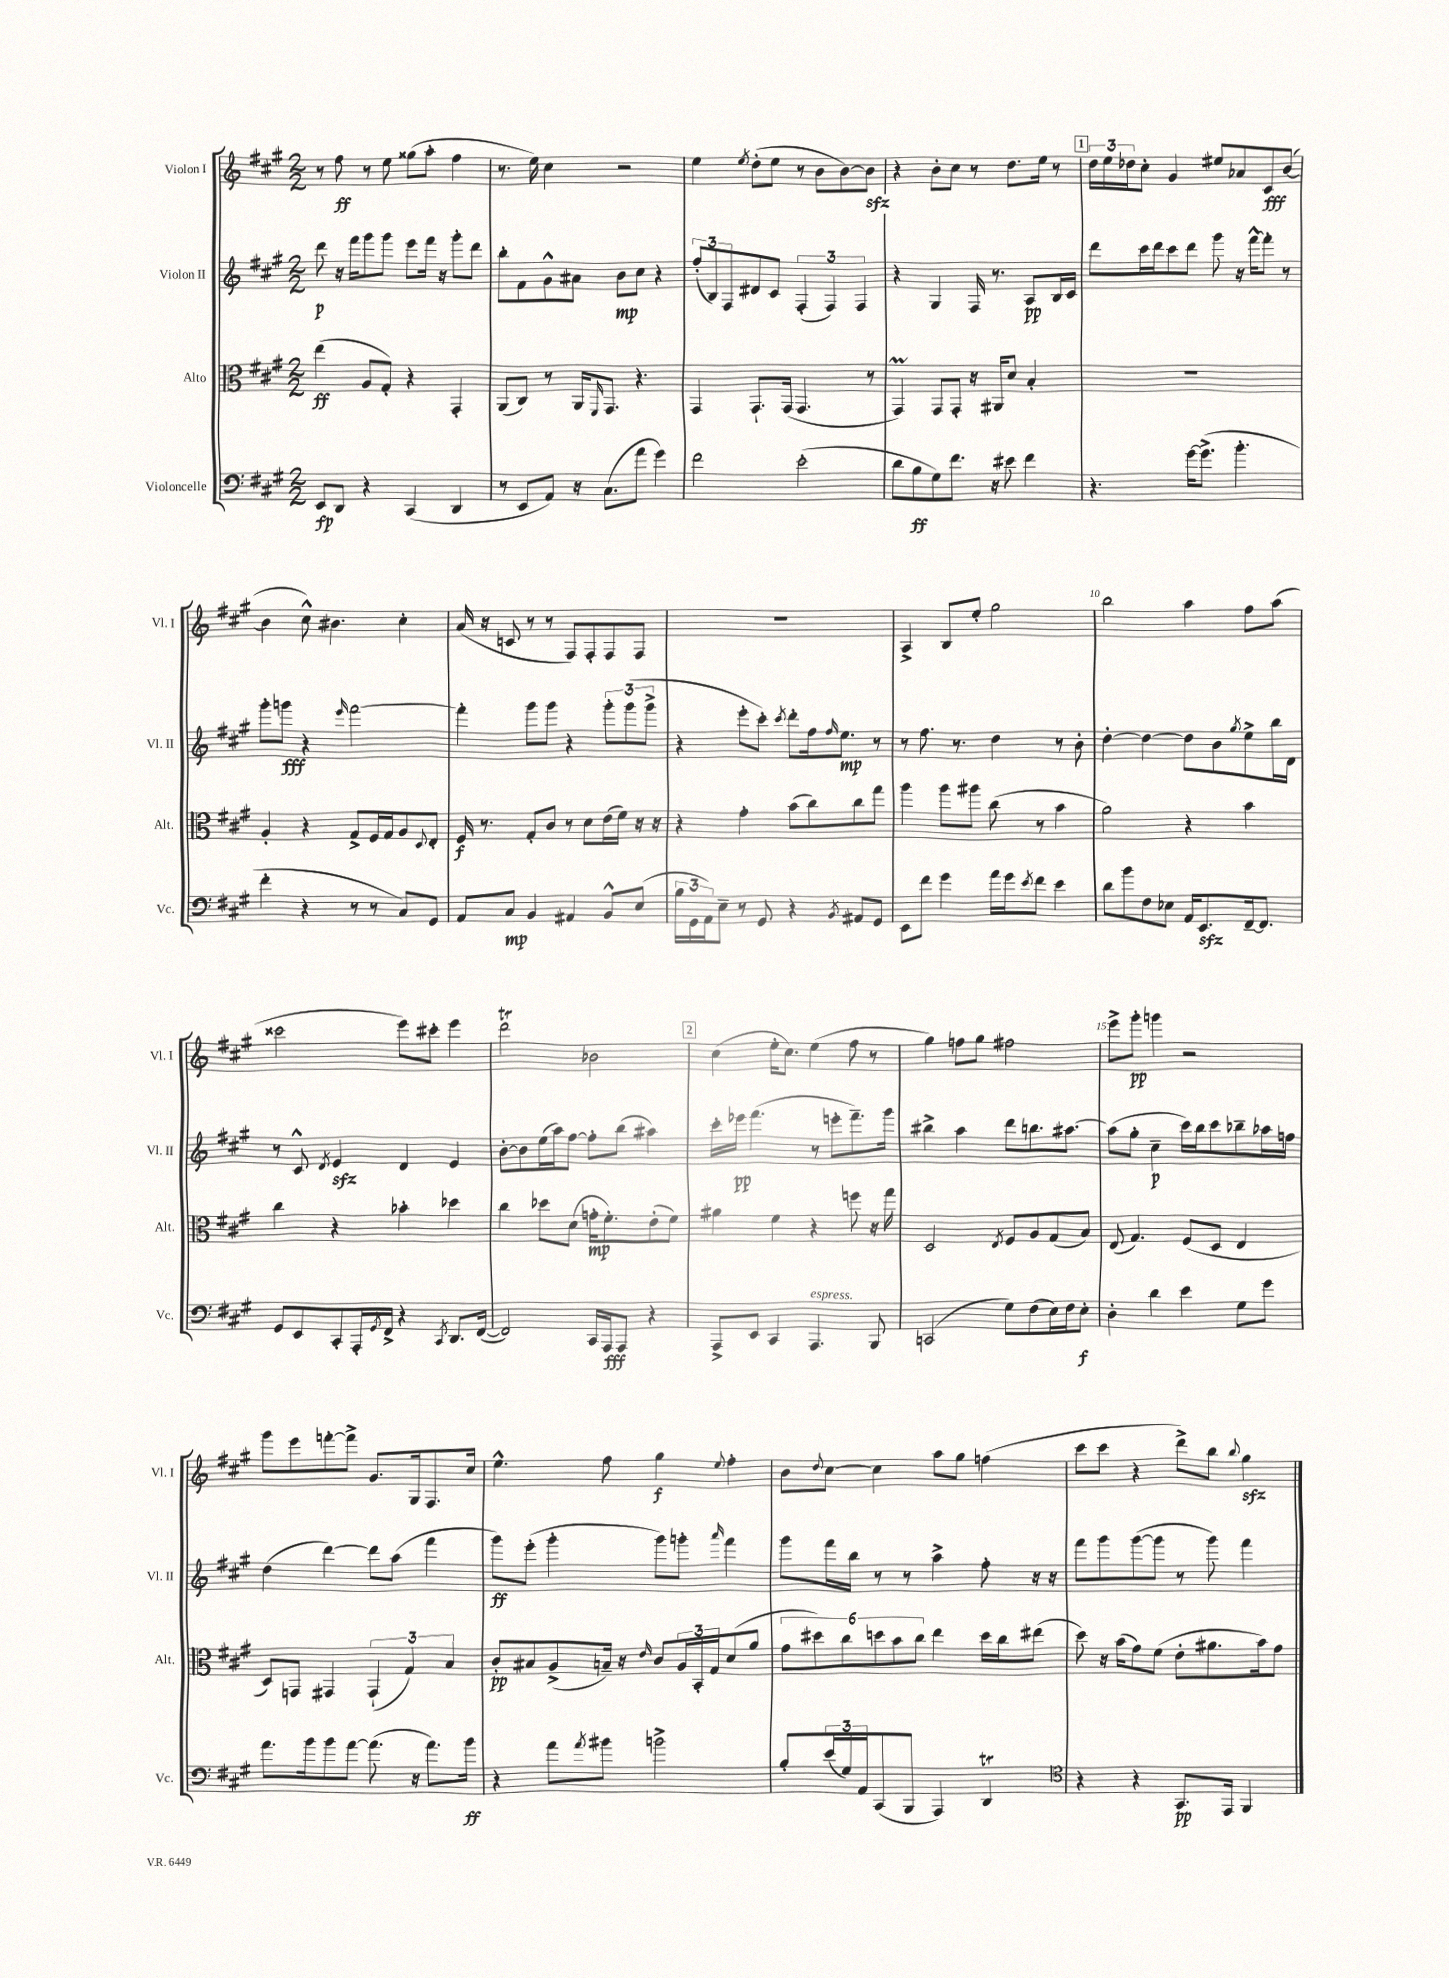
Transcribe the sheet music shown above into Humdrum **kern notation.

**kern	**dynam	**kern	**dynam	**kern	**dynam	**kern	**dynam
*part4	*part4	*part3	*part3	*part2	*part2	*part1	*part1
*staff4	*staff4	*staff3	*staff3	*staff2	*staff2	*staff1	*staff1
*I"Violoncelle	*	*I"Alto	*	*I"Violon II	*	*I"Violon I	*
*I'Vc.	*	*I'Alt.	*	*I'Vl. II	*	*I'Vl. I	*
*clefF4	*	*clefC3	*	*clefG2	*	*clefG2	*
*k[f#c#g#]	*	*k[f#c#g#]	*	*k[f#c#g#]	*	*k[f#c#g#]	*
*M2/2	*	*M2/2	*	*M2/2	*	*M2/2	*
=1	=1	=1	=1	=1	=1	=1	=1
8EE/L	fp	(4ee\	ff	8ddd\	p	8r	.
8DD/J	.	.	.	16r	.	8ff#\	ff
.	.	.	.	16fff#\KL	.	.	.
4r	.	8A/L	.	8ggg#\	.	8r	.
.	.	8G#'/J)	.	8ggg#\J	.	8ee\	.
(4CC#/	.	4r	.	8eee\L	.	(8gg##X\L	.
.	.	.	.	16fff#\Jk	.	8aa'\J	.
.	.	.	.	16r	.	.	.
4DD/	.	4GG#'/	.	8ggg#'\L	.	4ff#\	.
.	.	.	.	8ddd\J	.	.	.
=2	=2	=2	=2	=2	=2	=2	=2
8r	.	(8AA/L	.	8bb'\L	.	8.r	.
8EE/L	.	8C#/J)	.	8f#\	.	.	.
.	.	.	.	.	.	16ee\)	.
8AA/J)	.	8r	.	8g#^^\	.	4cc#\	.
16r	.	16AA/KL	.	8a#X\J	.	.	.
.	.	16qqFF#/	.	.	.	.	.
(8.C#\L	.	8.GG#/J	.	.	.	.	.
.	.	.	.	8b\L	mp	2r	.
8a\J	.	4.r	.	8cc#\J	.	.	.
4g#\)	.	.	.	4r	.	.	.
=3	=3	=3	=3	=3	=3	=3	=3
2f#\	.	4GG#/	.	(12ff#'/L	.	4ee\	.
.	.	.	.	12B/)	.	.	.
.	.	.	.	12F#/	.	.	.
.	.	.	.	.	.	8qee/	.
.	.	8.GG#`/L	.	8d#X/	.	(8dd'\L	.
.	.	.	.	8c#/J	.	8ee\J	.
.	.	(16GG#/Jk	.	.	.	.	.
(2e'\	.	4.GG#/	.	(6F#'/	.	8r	.
.	.	.	.	.	.	8b\L	.
.	.	.	.	6F#/)	.	.	.
.	.	.	.	.	.	[8b\)	.
.	.	.	.	6F#/	.	.	.
.	.	8r	.	.	.	8bzz\J]	.
=4	=4	=4	=4	=4	=4	=4	=4
8d\L	.	4GG#m/)	.	4r	.	4r	.
8B\	ff	.	.	.	.	.	.
8G#\)	.	8GG#/L	.	4G#/	.	8b'\L	.
8.f#\J	.	8GG#'/J	.	.	.	8cc#\J	.
.	.	16r	.	16F#/	.	8r	.
16r	.	16AA#X/KL	.	8.r	.	.	.
8e#X\	.	8d/J	.	.	.	8.dd\L	.
4f#\	.	4B'/	.	8A/L	pp	.	.
.	.	.	.	.	.	16ee\Jk	.
.	.	.	.	16B/L	.	8r	.
.	.	.	.	16c#/JJ	.	.	.
!!LO:REH:place=s1:t=1
=5	=5	=5	=5	=5	=5	=5	=5
4.r	.	1r	.	8ddd\L	.	24dd\LL	.
.	.	.	.	.	.	24ee\	.
.	.	.	.	.	.	24dd-X\J	.
.	.	.	.	16ccc#\L	.	8cc#'\J	.
.	.	.	.	16ddd\J	.	.	.
.	.	.	.	8ccc#\	.	4g#/	.
[16g#\KL	.	.	.	8ddd\J	.	.	.
(8.g#^\J]	.	.	.	.	.	.	.
.	.	.	.	8ggg#\	.	8ee#X/L	.
4.b'\	.	.	.	16r	.	8a-X/	.
.	.	.	.	[16fff#^^\KL	.	.	.
.	.	.	.	8fff#'\J]	.	8c#/	fff
.	.	.	.	8r	.	([8b/J	.
!!LO:LB:g=z
=6	=6	=6	=6	=6	=6	=6	=6
4f#'\	.	4A'/	.	8ggg#'\L	.	4b\]	.
.	.	.	.	8gggn\J	fff	.	.
4r	.	4r	.	4r	.	8cc#^^\)	.
.	.	.	.	.	.	4.b#X\	.
.	.	.	.	16qqeee/	.	.	.
8r	.	8G#^/L	.	[2fff#\	.	.	.
8r	.	16F#/L	.	.	.	.	.
.	.	16G#/J	.	.	.	.	.
8C#/L)	.	8A/	.	.	.	4cc#'\	.
.	.	8qqD/	.	.	.	.	.
8GG#/J	.	8E'/J	.	.	.	.	.
=7	=7	=7	=7	=7	=7	=7	=7
8AA/L	.	16F#/	f	4fff#'\]	.	(16a/	.
.	.	8.r	.	.	.	16r	.
8C#/J	mp	.	.	.	.	8cn/	.
4BB/	.	8G#'/L	.	8ggg#\L	.	8r	.
.	.	8c#/J	.	8ggg#\J	.	8r	.
4AA#X/	.	8r	.	4r	.	8F#/L)	.
.	.	8d\L	.	.	.	8F#'/	.
8BB^^/L	.	(16e\L	.	12ggg#'\L	.	8F#/	.
.	.	16f#\JJ)	.	.	.	.	.
.	.	.	.	(12ggg#\	.	.	.
(8E/J	.	16r	.	.	.	8F#/J	.
.	.	.	.	12ggg#^\J	.	.	.
.	.	16r	.	.	.	.	.
=8	=8	=8	=8	=8	=8	=8	=8
24B\LL	.	4r	.	4r	.	1r	.
24GG#\	.	.	.	.	.	.	.
24AA\J)	.	.	.	.	.	.	.
8E~\J	.	.	.	.	.	.	.
8r	.	4g#'\	.	8eee'\L	.	.	.
8GG#/	.	.	.	8ccc#'\J)	.	.	.
.	.	.	.	8qccc#/	.	.	.
4r	.	(8b\L	.	8ddd'\L	.	.	.
.	.	8cc#\)	.	16ff#\k	.	.	.
.	.	.	.	16qqff#/	.	.	.
.	.	.	.	8.ee\J	mp	.	.
8qBB/	.	.	.	.	.	.	.
8AA#X/L	.	8cc#\	.	.	.	.	.
8GG#/J	.	8gg#\J	.	8r	.	.	.
=9	=9	=9	=9	=9	=9	=9	=9
8EE\L	.	4aa\	.	8r	.	4A^/	.
8f#\J	.	.	.	8.ff#\	.	.	.
4g#\	.	8aa\L	.	.	.	8B/L	.
.	.	.	.	8.r	.	.	.
.	.	8aa#X\J	.	.	.	8ee'/J	.
16a\LL	.	(8cc#\	.	4dd\	.	2gg#\	.
16g#\J	.	.	.	.	.	.	.
8qe/	.	.	.	.	.	.	.
8f#\J	.	8r	.	.	.	.	.
4e\	.	4b\	.	8r	.	.	.
.	.	.	.	8b'\	.	.	.
=10	=10	=10	=10	=10	=10	=10	=10
8d\L	.	2a\)	.	[4dd'\	.	2bb\	.
8b\	.	.	.	.	.	.	.
8F#\	.	.	.	4dd\_	.	.	.
8E-X\J	.	.	.	.	.	.	.
16AA/KL	.	4r	.	8dd\L]	.	4aa\	.
8.EEzz/	.	.	.	.	.	.	.
.	.	.	.	8b\	.	.	.
.	.	.	.	8qgg#/	.	.	.
[16FF#~/k	.	4b\	.	8ee^\	.	8ff#\L	.
8.FF#/J]	.	.	.	.	.	.	.
.	.	.	.	16bb\L	.	(8aa\J	.
.	.	.	.	16d\JJ	.	.	.
!!LO:LB:g=z
=11	=11	=11	=11	=11	=11	=11	=11
8GG#/L	.	4cc#\	.	8r	.	2ccc##X\	.
8EE/	.	.	.	8c#^^/	.	.	.
.	.	.	.	8qd/	.	.	.
8CC#'/	.	4r	.	4ezz/	.	.	.
16AAA'/L	.	.	.	.	.	.	.
8qGG#/	.	.	.	.	.	.	.
16FF#^/JJ	.	.	.	.	.	.	.
4r	.	4b-X'\	.	4d/	.	8eee\L)	.
.	.	.	.	.	.	8ccc#X'\J	.
8qCC#/	.	.	.	.	.	.	.
8.DD/L	.	4dd-X\	.	4e/	.	4eee\	.
([16FF#/Jk	.	.	.	.	.	.	.
=12	=12	=12	=12	=12	=12	=12	=12
2FF#/])	.	4cc#\	.	[8b'\L	.	2dddT\	.
.	.	.	.	8b\]	.	.	.
.	.	8dd-X\L	.	(16ee\L	.	.	.
.	.	.	.	16aa\J)	.	.	.
.	.	(8d\J	.	[8ff#\J	.	.	.
16CC#/LL	.	16gn'\KL	mp	8ff#'\L]	.	2b-X\	.
16AAA/J	fff	8.f#'\)	.	.	.	.	.
8AAA/J	.	.	.	(8bb\J	.	.	.
4r	.	(8e'\	.	4aa#X\)	.	.	.
.	.	8f#\J)	.	.	.	.	.
!!LO:REH:place=s1:t=2
=13	=13	=13	=13	=13	=13	=13	=13
8AAA^/L	.	4a#X\	.	16ccc#'\LL	.	(4cc#\	.
.	.	.	.	16eee-X\JJ	pp	.	.
8EE/J	.	.	.	(4.fff#\	.	.	.
4CC#/	.	4f#\	.	.	.	16ee'\KL	.
.	.	.	.	.	.	8.cc#\J)	.
!LO:TX:a:i:t=espress.	!	!	!	!	!	!	!
4.AAA/	.	4r	.	8r	.	(4ee\	.
.	.	.	.	8eeen'\L	.	.	.
.	.	8ffn\	.	8.fff#~\)	.	8ff#\	.
8BBB/	.	16r	.	.	.	8r	.
.	.	16gg#\	.	16ggg#\Jk	.	.	.
=14	=14	=14	=14	=14	=14	=14	=14
(2CCn/	.	2D/	.	4bb#X^\	.	4gg#\)	.
.	.	.	.	4aa\	.	8ffn\L	.
.	.	.	.	.	.	8gg#\J	.
.	.	8qE/	.	.	.	.	.
8G#\L)	.	8F#/L	.	8ddd\L	.	2ff#X\	.
(8F#\	.	8A/	.	8.bbn\	.	.	.
16E\L)	.	(8G#/	.	.	.	.	.
16F#\J	.	.	.	[8.aa#X\J	.	.	.
8E'\J	f	8B/J)	.	.	.	.	.
=15	=15	=15	=15	=15	=15	=15	=15
4D'\	.	(8E/	.	(8aa#\L]	.	8eee^\L	.
.	.	4.G#/)	.	8gg#'\J	.	8ggg#'\J	pp
4d\	.	.	.	4cc#~\	p	4gggn\	.
4e\	.	(8F#/L	.	16ccc#\LL)	.	2r	.
.	.	.	.	16bb\J	.	.	.
.	.	8D/J	.	8ccc#\	.	.	.
8G#\L	.	4E/	.	8bb-X~\	.	.	.
8g#\J	.	.	.	16aa-X\L	.	.	.
.	.	.	.	16ffn\JJ	.	.	.
!!LO:LB:g=z
=16	=16	=16	=16	=16	=16	=16	=16
8.a\L	.	8D/L)	.	(4dd\	.	8ggg#\L	.
.	.	8GGn/J	.	.	.	8eee\	.
16b\k	.	.	.	.	.	.	.
8b\	.	4GG#X/	.	[4ddd\)	.	[8fffn'\	.
[8a\J	.	.	.	.	.	8fff^\J]	.
(8.a\]	.	(6GG#`/	.	8ddd\L]	.	8.g#/L	.
.	.	.	.	(8aa\J	.	.	.
.	.	6G#/)	.	.	.	.	.
16r	.	.	.	.	.	16G#/k	.
8.a\L)	.	.	.	4fff#\	.	8.F#/	.
.	.	6B/	.	.	.	.	.
16b\Jk	ff	.	.	.	.	16cc#/Jk	.
=17	=17	=17	=17	=17	=17	=17	=17
4r	.	8c#'/L	pp	8ggg#\L)	ff	4.ee^^\	.
.	.	8B#X/	.	(8eee'\J	.	.	.
8a\L	.	(8A^/	.	4ggg#'\	.	.	.
8qa/	.	.	.	.	.	.	.
8b#X\J	.	16Bn~/Jk)	.	.	.	8ff#\	.
.	.	16r	.	.	.	.	.
.	.	16qqe/	.	.	.	.	.
2bn^\	.	8c#/L	.	8ggg#\L)	.	4gg#\	f
.	.	24A/L	.	8gggn'\J	.	.	.
.	.	24BB'/	.	.	.	.	.
.	.	24G#/J	.	.	.	.	.
.	.	.	.	16qqaaa/	.	8qqee/	.
.	.	(8d/	.	4fff#\	.	4ff#'\	.
.	.	8a/J	.	.	.	.	.
=18	=18	=18	=18	=18	=18	=18	=18
8B'/L	.	12g#\L	.	8ggg#\L	.	8b\L	.
.	.	12dd#X\)	.	.	.	.	.
.	.	.	.	.	.	8qqdd/	.
(24e/L	.	.	.	16fff#\L	.	[8cc#\J	.
24G#/)	.	12cc#\	.	.	.	.	.
.	.	.	.	16bb\JJ	.	.	.
24AA/J	.	.	.	.	.	.	.
(8CC#/	.	12ddn\	.	8r	.	4cc#\]	.
.	.	12b\	.	.	.	.	.
8BBB/J	.	.	.	8r	.	.	.
.	.	12cc#\J	.	.	.	.	.
4AAA/)	.	4ee\	.	4aa^\	.	8aa\L	.
.	.	.	.	.	.	8gg#\J	.
4DDT/	.	16dd\LL	.	8ff#'\	.	(4ffn\	.
.	.	16cc#\J	.	.	.	.	.
.	.	(8ee#X\J	.	16r	.	.	.
.	.	.	.	16r	.	.	.
=19	=19	=19	=19	=19	=19	=19	=19
*clefC4	*	*	*	*	*	*	*
4r	.	8dd\)	.	8fff#\L	.	8ccc#\L	.
.	.	16r	.	8ggg#\	.	8ccc#\J	.
.	.	(16b\KL	.	.	.	.	.
4r	.	8g#\)	.	([8ggg#\	.	4r	.
.	.	(8f#\J	.	8ggg#\J]	.	.	.
8.GG#/L	pp	8e'\L	.	8r	.	8ddd^\L)	.
.	.	8.a#X\	.	8ggg#\)	.	8bb\J	.
16EE/Jk	.	.	.	.	.	.	.
.	.	.	.	.	.	8qqbb/	.
4FF#/	.	.	.	4fff#\	.	4gg#zz\	.
.	.	16b\k)	.	.	.	.	.
.	.	8g#\J	.	.	.	.	.
==	==	==	==	==	==	==	==
*-	*-	*-	*-	*-	*-	*-	*-
